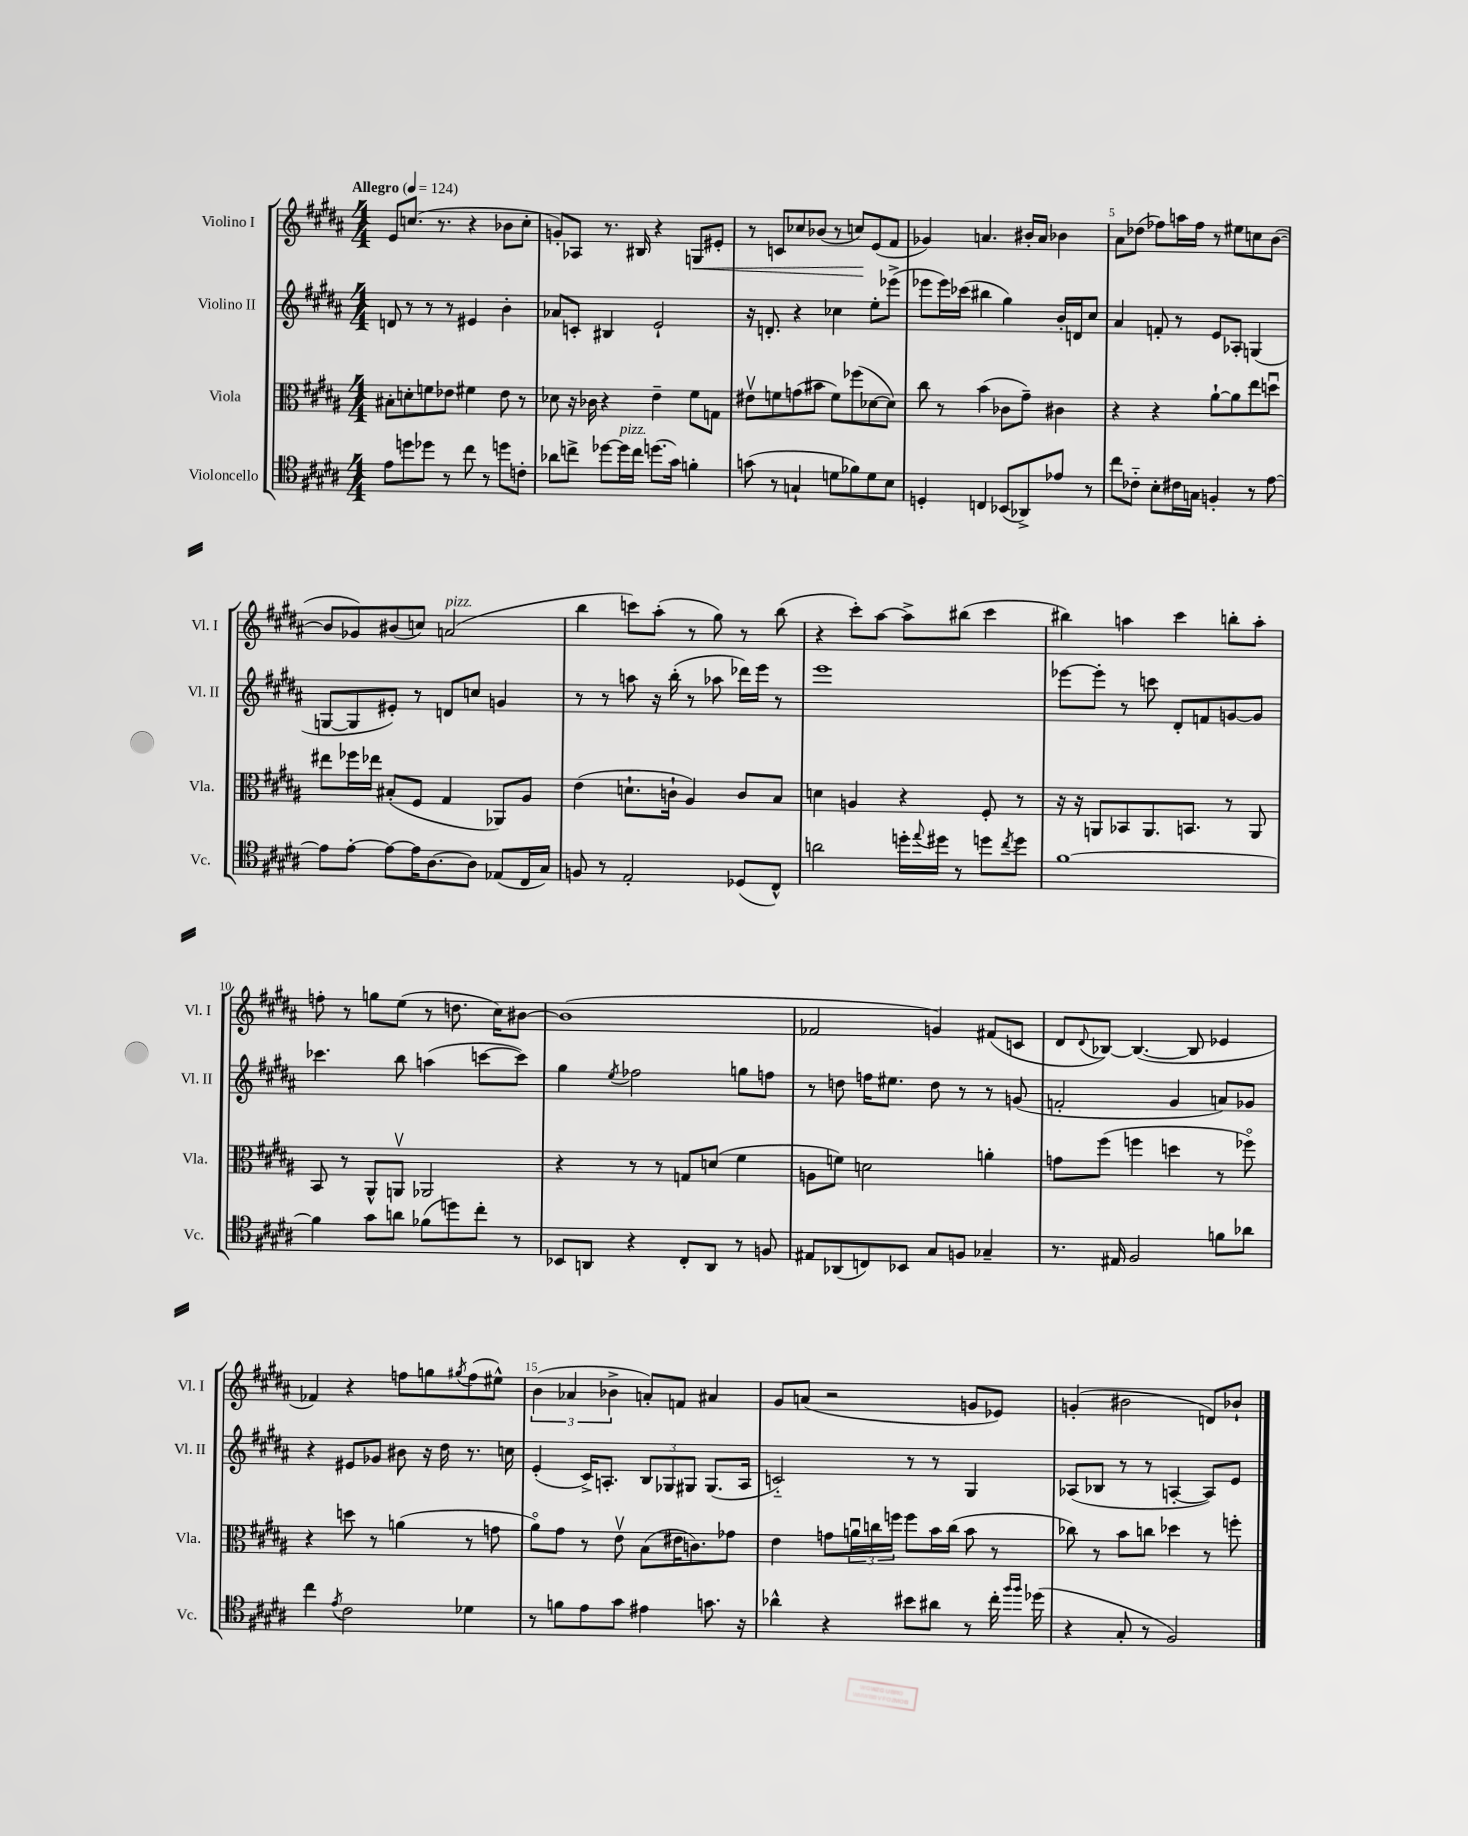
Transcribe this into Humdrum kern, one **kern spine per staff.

**kern	**kern	**kern	**kern
*staff4	*staff3	*staff2	*staff1
*clefC4	*clefC3	*clefG2	*clefG2
*k[f#c#g#d#a#]	*k[f#c#g#d#a#]	*k[f#c#g#d#a#]	*k[f#c#g#d#a#]
*M4/4	*M4/4	*M4/4	*M4/4
*MM124	*MM124	*MM124	*MM124
8e	8B#'	8d	8e
8dd	8d'	8r	(8.cc
8dd-	8f	8r	.
.	.	.	8.r
8r	8e-	8r	.
8cc#	4f#	4e#	4r
8r	.	.	.
8dd	8e-	4b'	8b-
8c'	8r	.	8cc'
=	=	=	=
8a-	8d-	8a-	8g')
8cc^	16r	8c'	8A-
.	16c-	.	.
[8dd-	4r	4B#	8.r
16dd-]	.	.	.
16cc	.	.	16B#
(8.dd	4e~	2e`	4r
16g#)	.	.	.
4f'	8f#	.	8G
.	8G	.	8e#'
=	=	=	=
(8g	8e#v	16r	8r
.	.	8.d'	.
8r	8f	.	8c
4G`	(8g	4r	8cc-
.	8b#	.	(8b-
8d	8f)	4cc-	8r
8f-)	(8ff-	.	8cc)
8d	[8d-	8ee'	(8e
8B	8d-])	(8eee-^	8f#
=	=	=	=
4D'	8cc#	8eee-	4g-)
.	8r	16eee-)	.
.	.	(16ccc-	.
4C	(4b	4bb#	4.a
(8BB-	8c-	4gg#)	.
8AA-^)	8g#~)	.	16b#'
.	.	.	16a
8e-	4c#	16b'	4b-
.	.	16d	.
8r	.	8cc#	.
=	=	=	=
8cc#	4r	4a#	8a#
8c-'~	.	.	(8dd-
8B'	4r	8f'	8ff-)
16c#	.	8r	16aa
16G	.	.	16ff-
4F'	[8a#`	8e	8r
.	8a#]	8A-'	8ee#
8r	8ee	(4G	8cc
[8e	8ddu	.	([8b
=	=	=	=
8e]	8ee#	[8G	8b]
[8e'	16ff-	8G]	8g-)
.	16ee-	.	.
8e_	(8B#'	8e#')	(8b#
16e]	8F#	8r	8cc)
[8.A#	.	.	.
.	4G#	8d	(2a
8A#]	.	8cc	.
(8E-	8AA-)	4g	.
16C#	8A#	.	.
16G#)	.	.	.
=	=	=	=
8F	(4e	8r	4bb
8r	.	8r	.
2E'	8.d`	8aa	8ccc)
.	.	16r	(8aa#'
.	16c`	(16bb'	.
.	4A#)	8r	8r
.	.	8aa-	8gg#)
(8D-	8c	16ddd-)	8r
.	.	16eee	.
8C#^^)	8B	8r	(8bb
=	=	=	=
2a	4d	1eee	4r
.	4A	.	8ccc#')
.	.	.	[8aa#
16dd'	4r	.	8aa#^]
8qqee	.	.	.
16dd#	.	.	.
8r	.	.	(8bb#
8dd	8F#'	.	4ccc#
8qcc#	.	.	.
8dd	8r	.	.
=	=	=	=
[1f#	16r	[8eee-	4bb#)
.	16r	.	.
.	8AA	8eee-']	.
.	8BB-	8r	4aa
.	8.AA	8ccc	.
.	.	8d#'	4ccc#
.	8.BB	.	.
.	.	8f	.
.	8r	[8g	8bb'
.	8AA	8g]	8aa'
=	=	=	=
4f#]	8BB	4.ccc-	8ff'
.	8r	.	8r
8g#	8AA#^^	.	8gg
8a	8AAv	8bb	(8ee
(8f-	2AA-	(4aa	8r
8dd)	.	.	8.dd
8cc#'	.	[8ccc	.
.	.	.	16cc#)
8r	.	8ccc])	[8b#
=	=	=	=
8BB-	4r	4gg#	(1b#]
8AA	.	.	.
.	.	8qee	.
4r	8r	2ff-	.
.	8r	.	.
8C#'	8G	.	.
8AA	(8d	.	.
8r	4f#	8gg	.
8F	.	8ff	.
=	=	=	=
8E#	8A	8r	2f-
(8AA-	8f)	8dd	.
8C)	2d	16ff	.
.	.	8.ee#	.
8BB-	.	.	.
8G#	.	8dd	4g)
8F	.	8r	.
4G-~	4a'	8r	(8f#
.	.	(8g	8c
=	=	=	=
8.r	8g	2f'	8d#
.	.	.	8qqd#
.	(8ff#	.	[8B-)
16E#	.	.	.
2F#	4ff	.	(4.B-_
.	4dd	4g#	.
.	.	.	8B-]
8f	8r	8a)	4e-
8a-	8ff-o)	8g-	.
=	=	=	=
4cc#	4r	4r	4f-)
8qe	.	.	.
2c#	8dd	8e#	4r
.	8r	8g-	.
.	(4a	8b#	8ff
.	.	16r	8gg
.	.	16dd#	.
.	.	.	8qgg#
4d-	8r	8.r	(8ff
.	8g	.	8ee#^^)
.	.	16cc	.
=	=	=	=
8r	8a#o)	(4e'	(6b
8f	8g#	.	.
.	.	.	6a-
8e	8r	16c#^)	.
.	.	8.A'	.
.	.	.	6b-^
8g#	8ev	.	.
4e#	(8B	12B	8a')
.	.	12G-	.
.	16e#	.	8f
.	.	12G#	.
.	8.c)	.	.
8.g	.	(8.G#	4a#
.	8g-	.	.
16r	.	16A	.
=	=	=	=
4a-^^	4e	2c'~)	8g#
.	.	.	(8a
4r	8g	.	2r
.	24au	.	.
.	24cc	.	.
.	24ff	.	.
8b#	8ff	8r	.
8a#	16b	8r	.
.	(16cc	.	.
8r	8b	4G#	8g
16cc#'	8r	.	8e-)
16qqff#	.	.	.
16qqff#	.	.	.
(16dd-	.	.	.
=	=	=	=
4r	8cc-)	(8A-	(4g'
.	8r	8B-	.
8G#'	8b	8r	2b#
8r	8cc	8r	.
2F#)	4dd-	[4A'	.
.	8r	8A])	8d)
.	8ff'	8e	8b-`
==	==	==	==
*-	*-	*-	*-
